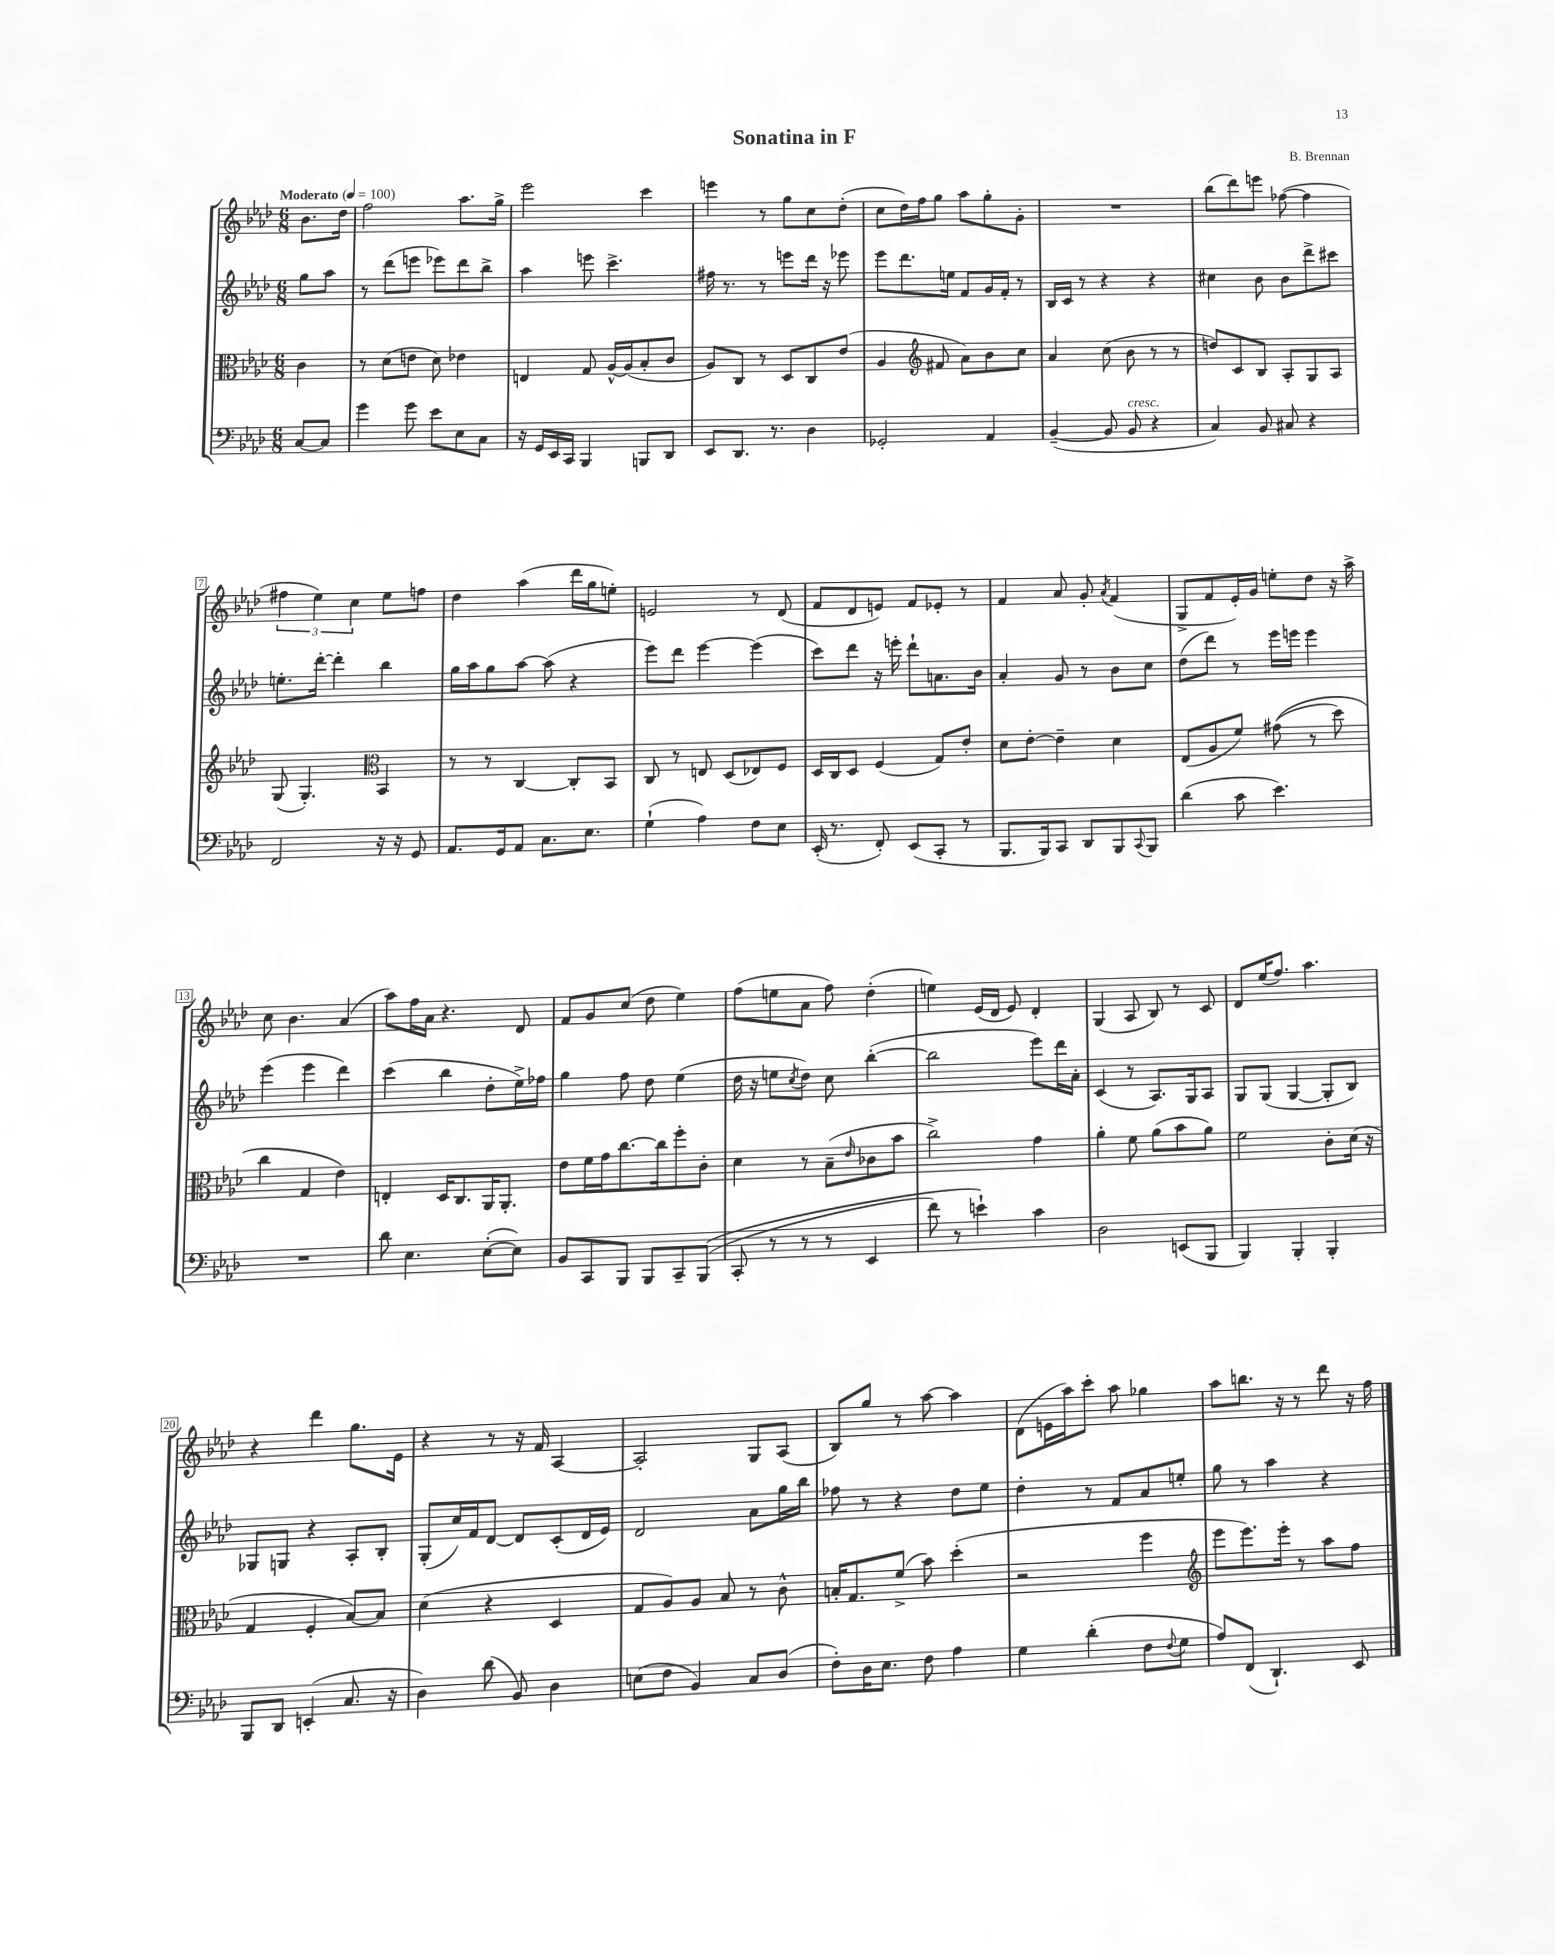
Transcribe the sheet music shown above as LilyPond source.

\header { title = "Sonatina in F" composer = "B. Brennan" }
<<
\new StaffGroup <<
\new Staff = "s0" {
    \clef treble \key aes \major \numericTimeSignature \time 6/8 \partial 4 \tempo "Moderato" 4 = 100
    bes'8. des''16 |
    f''2 aes''8. g''16-> |
    ees'''2 c'''4 |
    e'''4 r8 g''8 c''8 des''8-.( |
    c''8 des''16) f''16 g''8 aes''8 g''8-. g'8-. |
    R2. |
    bes''8( des'''8) e'''8 fes''8~( fes''4 |
    \tuplet 3/2 { fis''4 ees''4) c''4 } ees''8 f''8 |
    des''4 aes''4( des'''16 g''16 e''8-.) |
    e'2 r8 des'8( |
    f'8 des'8 e'8) f'8 ees'8-. r8 |
    f'4 aes'8 g'8-. \acciaccatura { aes'8 } f'4( |
    g8-> f'8 ees'16-.) g'16 e''8-. des''8 r16 aes''16-> |
    c''8 bes'4. aes'4( |
    aes''8) f''16 aes'16 r4. des'8 |
    f'8 g'8 c''8( des''8 ees''4) |
    f''8( e''8 aes'8 f''8) des''4-.( |
    e''4) ees'16( des'16 ees'8) des'4-. |
    g4( aes8 bes8) r8 c'8 |
    des'8 ees''16( f''8.) aes''4. |
    r4 des'''4 g''8. ees'16 |
    r4 r8 r16 f'16 aes4~ |
    aes2-. g8 aes8( |
    bes8) g''8 r8 aes''8~ aes''4 |
    des'8( e'16 aes''16) c'''8-. aes''8 ges''4 |
    aes''8 b''8. r16 r8 des'''8 r16 f''16 \bar "|." |
}
\new Staff = "s1" {
    \clef treble \key aes \major \numericTimeSignature \time 6/8 \partial 4
    g''8 aes''8 |
    r8 des'''8( e'''8 ees'''8) des'''8 bes''8-> |
    aes''4 e'''8 c'''4.-> |
    fis''16 r8. r8 e'''8 des'''16 r16 ees'''8 |
    ees'''8 des'''8. e''16 f'8 g'16 f'16-. r8 |
    bes16 c'16 r8 r4 r4 |
    cis''4 bes'8 bes'8 des'''8-> cis'''8 |
    e''8.-. des'''16~-. des'''4-. bes''4 |
    g''16 aes''16 g''8 aes''8~ aes''8( r4 |
    ees'''8) des'''8 ees'''4~ ees'''4( |
    c'''8) des'''8 r16 e'''16-. des'''8-! a'8. bes'16 |
    aes'4-. g'8 r8 bes'8 c''8 |
    des''8( des'''8) r8 ees'''16 e'''16 e'''4 |
    ees'''4( ees'''4 des'''4) |
    c'''4( bes''4 des''8-. ees''16->) fes''16 |
    g''4 f''8 des''8 ees''4( |
    des''16 r16 e''8 \acciaccatura { c''8 } des''8) c''8 bes''4~-.( |
    bes''2 ees'''8) des'''16 aes'16-. |
    c'4( r8 aes8.) g16 aes8 |
    g8 g8( g4~ g8-. bes8) |
    ges8 g8 r4 aes8-. bes8-. |
    g8-.( c''16) f'16 des'8~ des'8 c'8-.( des'16 ees'16) |
    des'2 aes'8 g''16 bes''16 |
    fes''8 r8 r4 des''8 ees''8 |
    des''4-. r8 f'8 aes'8 e''8-. |
    g''8 r8 aes''4 r4 \bar "|." |
}
\new Staff = "s2" {
    \clef alto \key aes \major \numericTimeSignature \time 6/8 \partial 4
    c'4 |
    r8 des'8( e'8 des'8) ees'4 |
    e4 g8 aes16~-^ aes16( bes8-. c'8 |
    aes8) c8 r8 des8 c8 ees'8( |
    aes4 \clef treble fis'8 aes'8) bes'8 c''8 |
    aes'4 c''8( bes'8 r8 r8 |
    d''8) c'8 bes8 aes8-. g8 aes8 |
    g8( g4.-.) \clef alto bes,4 |
    r8 r8 c4~ c8-. bes,8 |
    c8 r8 e8 des8( ees8) f8 |
    des16 c16 des8 f4( g8) ees'8-. |
    des'8 ees'8~-. ees'4-- des'4 |
    ees8( aes8 f'8) gis'8(\( r8 des''8) |
    c''4 g4 ees'4\) |
    e4-. des16 c8. aes,16 aes,8.-. |
    ees'8 f'16 g'16 c''8.~ c''16 f''8-. c'8-. |
    des'4 r8 bes8--( \grace { ees'16 } ces'8 bes'8 |
    c''2->) g'4 |
    aes'4-. f'8 aes'8( bes'8 aes'8) |
    f'2 c'8-. des'16( r16 |
    g4 f4-. bes8~) bes8 |
    des'4( r4 des4 |
    g8 aes8) aes8 bes8 r8 c'8-^ |
    b16-. g8. f'8->( bes'8) des''4-.( |
    r2 f''4 |
    \clef treble ees'''8 ees'''8.) ees'''16-. r8 aes''8 f''8 \bar "|." |
}
\new Staff = "s3" {
    \clef bass \key aes \major \numericTimeSignature \time 6/8 \partial 4
    c8~ c8 |
    g'4 g'8 ees'8 ees8 c8 |
    r16 g,16 ees,16 c,16 bes,,4 b,,8 des,8 |
    ees,8 des,8. r8. des4 |
    ges,2-. aes,4 |
    bes,4~--( bes,8 bes,8^\markup { \italic "cresc." } r4 |
    c4) bes,8 cis8 r4 |
    f,2 r16 r16 g,8 |
    aes,8. g,16 aes,8 c8. ees8. |
    g4-!( aes4) f8 ees8 |
    ees,16-.( r8. f,8-.) ees,8( c,8-. r8 |
    bes,,8. bes,,16) c,8 des,8 bes,,8 \appoggiatura { c,8 } bes,,8 |
    des'4( c'8 ees'4.) |
    R2. |
    des'8 ees4. ees8~-.( ees8) |
    bes,8 c,8 bes,,8 bes,,8 c,8-- bes,,8(\( |
    c,8-. r8 r8 r8 ees,4 |
    f'8) r8 e'4-!\) c'4 |
    des2 e,8( bes,,8 |
    bes,,4) bes,,4-. bes,,4-. |
    bes,,8 des,8 e,4-.( c8. r16 |
    des4) des'8( bes,8) des4 |
    e8( f8 bes,4) c8 des8( |
    f8-.) des16 ees8. f8 aes4 |
    g4 des'4-.( f8 \appoggiatura { f8 } g8 |
    aes8) f,8( des,4.-!) ees,8 \bar "|." |
}
>>
>>
\layout { \context { \Score \override BarNumber.stencil = #(make-stencil-boxer 0.1 0.3 ly:text-interface::print) } }
